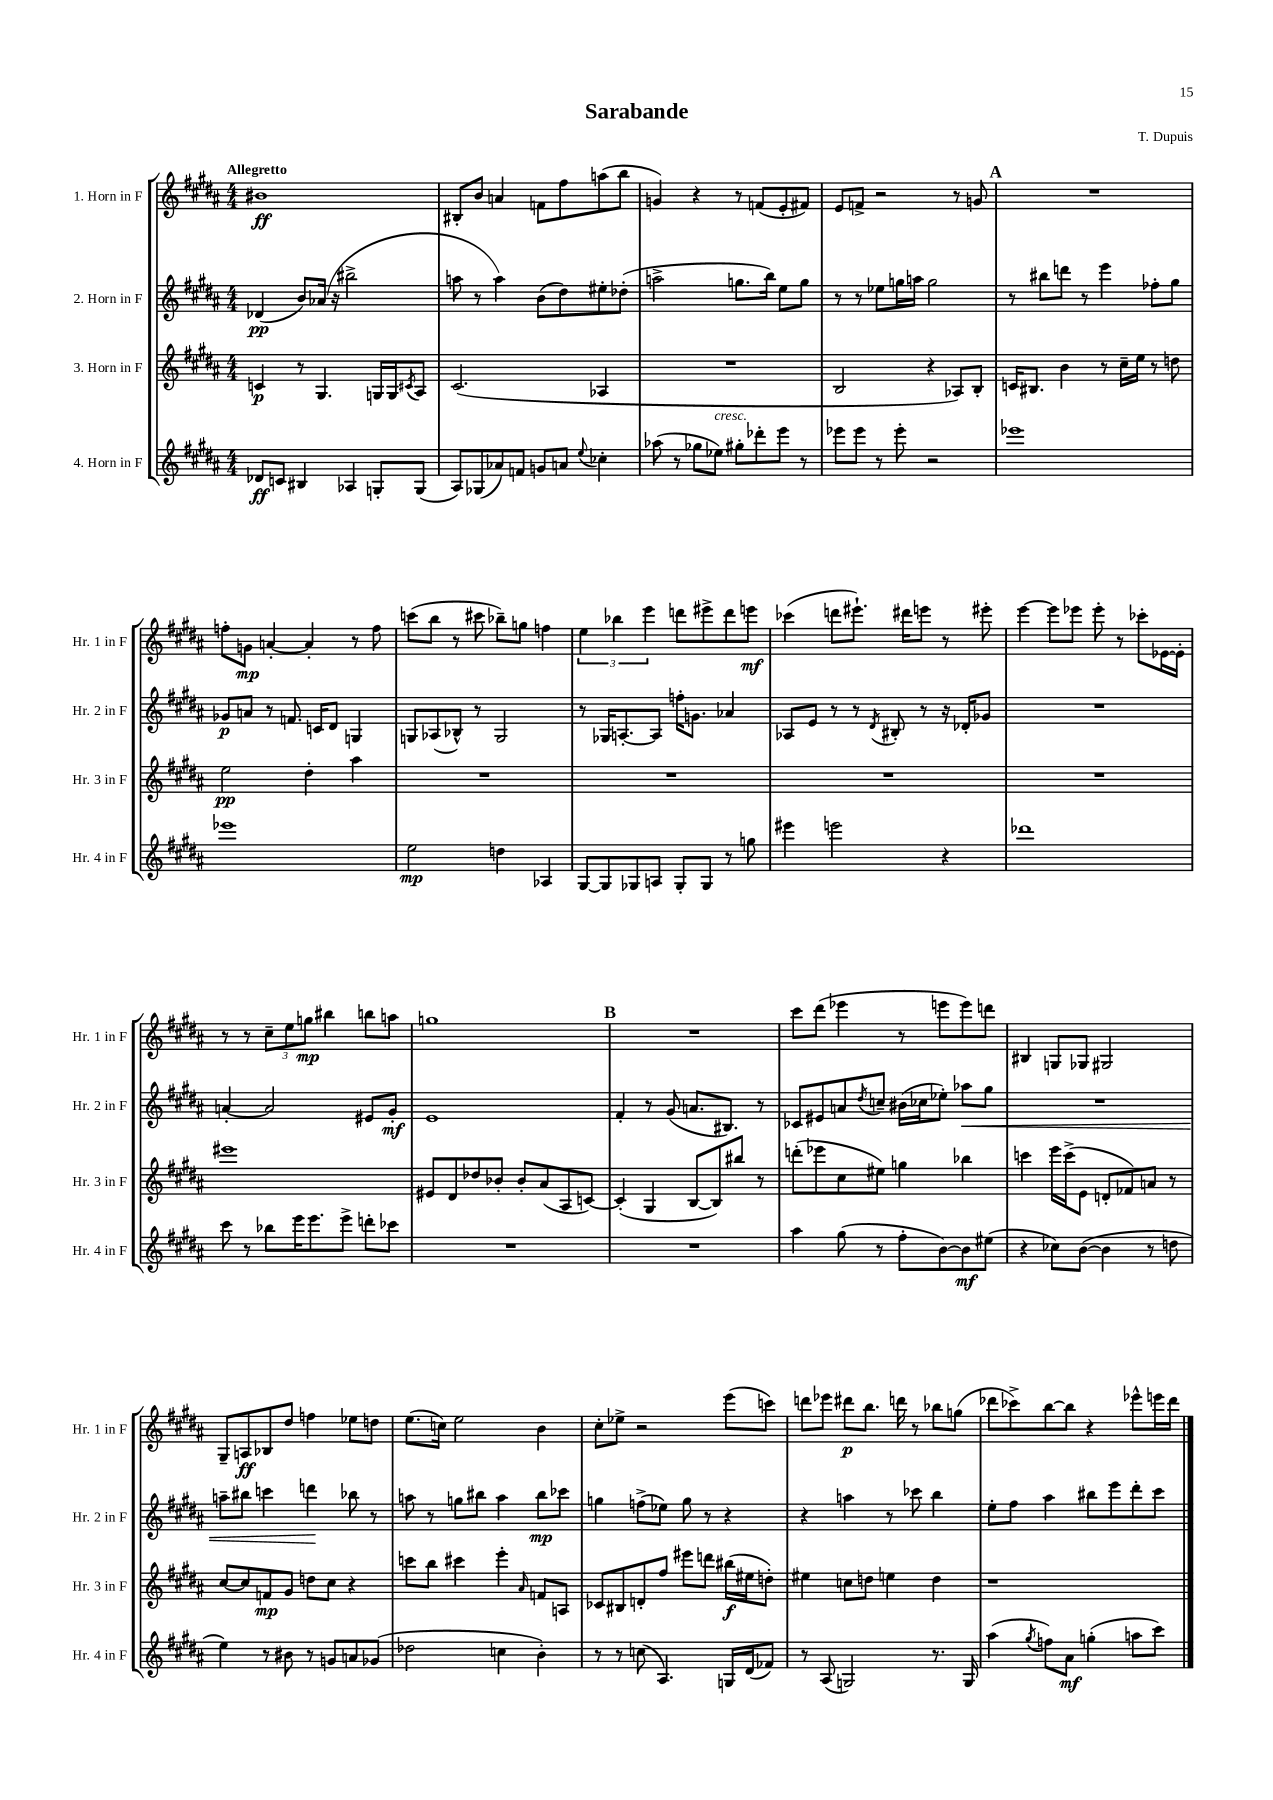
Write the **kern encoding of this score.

**kern	**kern	**kern	**kern
*staff4	*staff3	*staff2	*staff1
*clefG2	*clefG2	*clefG2	*clefG2
*k[f#c#g#d#a#]	*k[f#c#g#d#a#]	*k[f#c#g#d#a#]	*k[f#c#g#d#a#]
*M4/4	*M4/4	*M4/4	*M4/4
8d-/L	4c/	(4d-/	1b#
8c/J	.	.	.
4B#/	8r	8b/L)	.
.	4.G#/	(16a-/Jk	.
.	.	16r	.
4A-/	.	2bb#^\	.
8G'/L	16G/LL	.	.
.	16G/J	.	.
.	8qc#/	.	.
(8G/J	8A#/J	.	.
=	=	=	=
8A#/L)	(2.c#/	8aa\	8B#'/L
(8G-/	.	8r	8b/J
8a-/)	.	4aa\)	4a/
8f/J	.	.	.
8g/L	.	(8b\L	8f\L
8a/J	.	8dd#\)	8ff#\
8qqee/	.	.	.
4cc-'\	4A-/	8ee#'\	(8aa\
.	.	(8dd-'\J	8bb\J
=	=	=	=
(8aa-\	1r	2aa^\	4g/)
8r	.	.	.
8gg-\L	.	.	4r
8ee-\J)	.	.	.
8gg#'\L	.	8.gg\L	8r
8ddd-'\	.	.	(8f/L
.	.	16bb\Jk)	.
8eee\J	.	8ee\L	8e'/
8r	.	8gg\J	8f#/J)
=	=	=	=
8eee-\L	2B/	8r	8e/L
8eee-\J	.	8r	8f^/J
8r	.	8ee-\L	2r
8eee-'\	.	16gg\L	.
.	.	16aa\JJ	.
2r	4r	2gg\	.
.	8A-/L)	.	8r
.	8B'/J	.	8g/
=	=	=	=
1eee-	16c/LK	8r	1r
.	8.B#/J	.	.
.	.	8bb#\L	.
.	4b\	8ddd\J	.
.	.	8r	.
.	8r	4eee\	.
.	16cc#~\LL	.	.
.	16ee\JJ	.	.
.	8r	8ff-'\L	.
.	8dd\	8gg#\J	.
=	=	=	=
1eee-	2ee\	8g-/L	8ff'\L
.	.	8a/J	8g\J
.	.	8r	[4a'/
.	.	8.f/	.
.	4dd#'\	.	4a'/]
.	.	16c/LK	.
.	.	8d#/J	.
.	4aa#\	4G/	8r
.	.	.	8ff\
=	=	=	=
2ee\	1r	8G/L	(8ccc\L
.	.	(8A-/	8bb\J
.	.	8B-^^/J)	8r
.	.	8r	8ccc#\
4dd\	.	2G/	8bb-~\L)
.	.	.	8gg\J
4A-/	.	.	4ff\
=	=	=	=
[8G#/L	1r	8r	6ee\
8G#/]	.	16G-/LK	.
.	.	.	6bb-\
.	.	[8.A'/	.
8G-/	.	.	.
.	.	.	6eee\
8A/J	.	8A/]J	.
8G-'/L	.	16ff'\LK	8ddd\L
.	.	8.g\J	.
8G-/J	.	.	8eee#^\
8r	.	4a-/	8ddd\
8gg\	.	.	8eee\J
=	=	=	=
4eee#\	1r	8A-/L	(4ccc-\
.	.	8e/J	.
2eee\	.	8r	8ddd\L
.	.	8r	8.eee#`\J)
.	.	8qd#/	.
.	.	8B#'/	.
.	.	.	16ddd#\LK
.	.	8r	8eee\J
4r	.	16r	8r
.	.	16d-'/LK	.
.	.	8g-/J	8eee#'\
=	=	=	=
1ddd-	1r	1r	[4eee\
.	.	.	8eee\]L
.	.	.	8eee-\J
.	.	.	8eee-'\
.	.	.	8r
.	.	.	8ccc-'\L
.	.	.	[16e-\L
.	.	.	16e-'\]JJ
=	=	=	=
8ccc#\	1eee#	[4a'/	8r
8r	.	.	8r
8bb-\L	.	2a/]	12cc#~\L
.	.	.	12ee\
16eee\K	.	.	.
.	.	.	12gg\J
8.eee\	.	.	.
.	.	.	4bb#\
8eee^\J	.	.	.
8ddd'\L	.	8e#/L	8bb\L
8ccc-\J	.	8g#'/J	8aa\J
=	=	=	=
1r	8e#/L	1e	1gg
.	8d#/	.	.
.	8dd-/	.	.
.	8b-'/J	.	.
.	8b-'/L	.	.
.	(8a#/	.	.
.	8A#/	.	.
.	[8c/J)	.	.
=	=	=	=
1r	(4c'/]	4f#'/	1r
.	4G#/	8r	.
.	.	(8g#/	.
.	[8B/L	8.a/L	.
.	8B/])	.	.
.	.	8.B#/J)	.
.	8bb#/J	.	.
.	8r	8r	.
=	=	=	=
4aa#\	(8ddd'\L	8c-/L	8ccc#\L
.	8eee-\	8e#/	(8ddd#\J
(8gg#\	8cc#\	8a/	4eee-\
.	.	8qdd#/	.
8r	8ee#\J)	8cc~/J	.
8ff#'\L	4gg\	(16b#\LL	8r
.	.	16cc-\J	.
[8b\)	.	8ee-'\J)	8eee\L
8b\]	4bb-\	8aa-\L	8eee\)
(8ee#\J	.	8gg#\J	8ddd\J
=	=	=	=
4r	4ccc\	1r	4B#/
8cc-\L)	16eee\LL	.	8G/L
.	(16ccc^\J	.	.
([8b\J	8e\J	.	8G-/J
4b\]	8d'/L	.	2G#/
.	8f-/)	.	.
8r	8a/J	.	.
8dd\	8r	.	.
=	=	=	=
4ee\)	[8cc#/L	8aa~\L	8G#~/L
.	8cc#/]	8bb#\J	8A/
8r	8f/	4ccc\	8B-/
8b#\	8g#/J	.	8dd#/J
8r	8dd\L	4ddd\	4ff\
8g/L	8cc#\J	.	.
8a/	4r	8bb-\	8ee-\L
(8g-/J	.	8r	8dd\J
=	=	=	=
2dd-\	8ccc\L	8aa\	(8.ee\L
.	8bb\J	8r	.
.	.	.	16cc\Jk)
.	4ccc#\	8gg\L	2ee\
.	.	8bb#\J	.
4cc\	4eee'\	4aa\	.
.	16qqa#/	.	.
4b'\)	8f/L	8bb#\L	4b\
.	8A/J	8ccc-\J	.
=	=	=	=
8r	8c-/L	4gg\	8cc#'\L
8r	8B#/	.	8ee-^\J
(8cc\	8d'/	(8ff^\L	2r
4.A#/)	8ff#/J	8ee-\J)	.
.	8eee#\L	8gg\	.
.	8ddd\J	8r	.
16G/LL	(16bb#\LL	4r	(8eee\L
(16d#/J	16ee#\J	.	.
8f-/J)	8dd'\J)	.	8ccc\J)
=	=	=	=
8r	4ee#\	4r	8ddd\L
(8A#/	.	.	8eee-\J
2G/)	8cc\L	4aa\	8ddd#\L
.	8dd\J	.	8.bb\J
.	4ee\	8r	.
.	.	.	16ddd\
.	.	8ccc-\	8r
8.r	4dd\	4bb\	8bb-\L
.	.	.	(8gg\J
16G/	.	.	.
=	=	=	=
(4aa#\	1r	8ee'\L	8ddd-\L
.	.	8ff#\J	8ccc-^\)
8qgg#/	.	.	.
8ff\L)	.	4aa#\	[8bb\
8a#\J	.	.	8bb\]J
(4gg'\	.	8bb#\L	4r
.	.	8eee\	.
8aa\L	.	8ddd#'\	8eee-^^\L
8ccc#\J)	.	8ccc#\J	16eee\L
.	.	.	16ddd-\JJ
==	==	==	==
*-	*-	*-	*-
